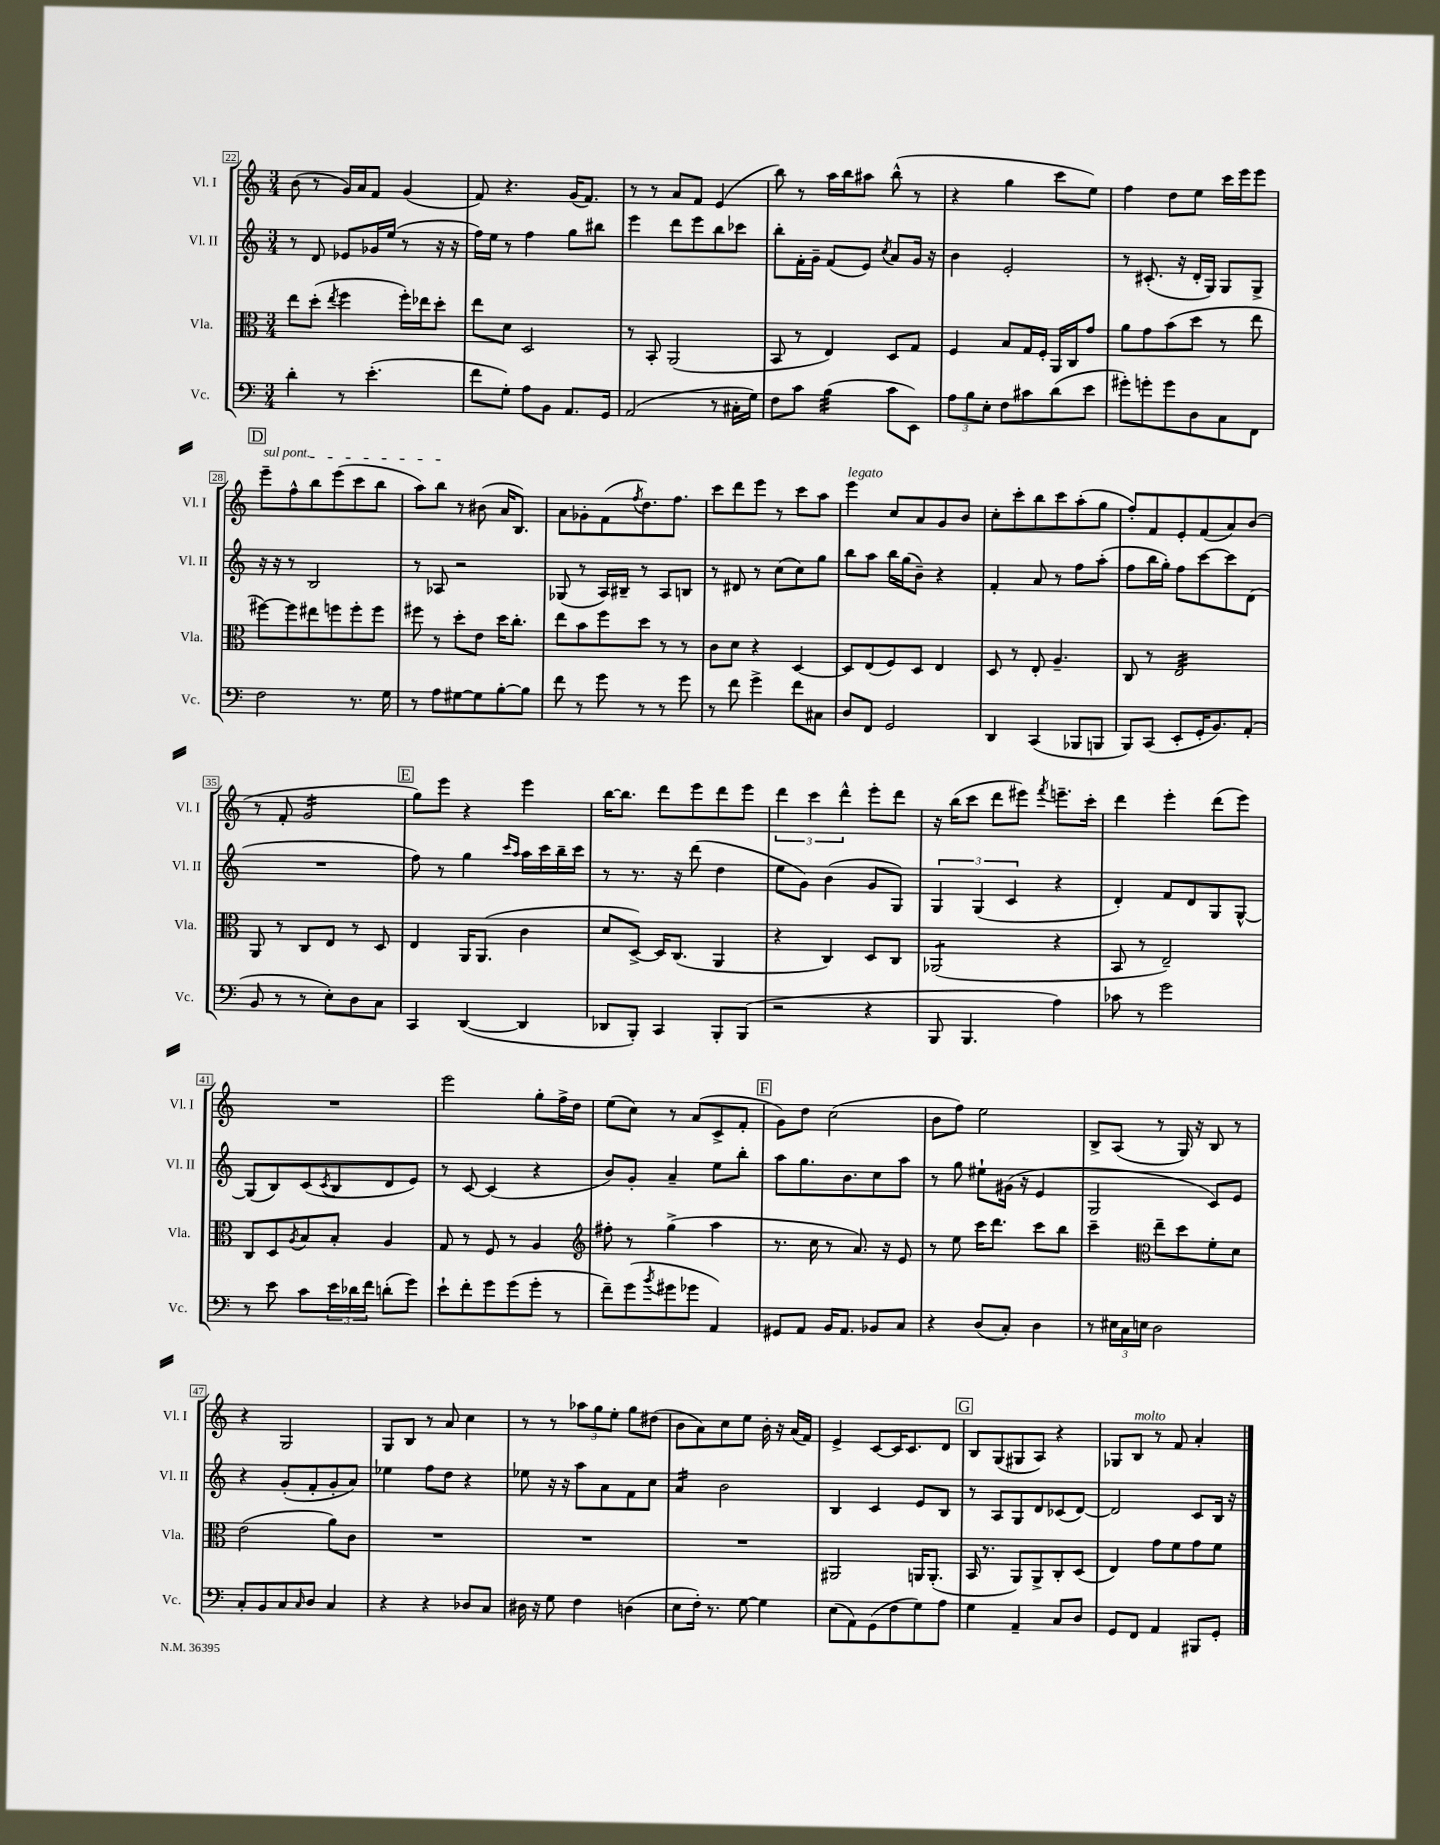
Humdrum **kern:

**kern	**kern	**kern	**kern
*staff4	*staff3	*staff2	*staff1
*clefF4	*clefC3	*clefG2	*clefG2
*k[]	*k[]	*k[]	*k[]
*M3/4	*M3/4	*M3/4	*M3/4
4d'	8ee	8r	(8b
.	(8dd'	8d	8r
.	8qee	.	.
8r	4ff	8e-	16g)
.	.	.	16a
(4.e'	.	16g-	8f
.	.	(16ee	.
.	16ff')	8r	(4g
.	16ee-	.	.
.	8dd'	16r	.
.	.	16r	.
=	=	=	=
8f	8ee	16ff)	8f)
.	.	16ee	.
8G')	8d	8r	4.r
8A	2D	4ff	.
8BB	.	.	.
8.AA	.	8gg	(16g
.	.	.	8.f)
.	.	8bb#	.
16GG	.	.	.
=	=	=	=
(2AA	8r	4eee	8r
.	8BB'	.	8r
.	(2AA	8ddd	8a
.	.	8eee	8f
8r	.	8bb	(4e
16C#'	.	8ccc-	.
16G)	.	.	.
=	=	=	=
8F	8BB	8bb'	8bb)
8c	8r	16f'	8r
.	.	16g~	.
(4B	4E)	(8f	16aa
.	.	.	16bb
.	.	8e)	8aa#
.	.	8qcc	.
8c	8D	8a	(8bb^^
8EE)	8G	16g	8r
.	.	16r	.
=	=	=	=
12A	4F	4b	4r
12B	.	.	.
12E'	.	.	.
8F	8B	2e'	4gg
8c#	16G	.	.
.	16F'	.	.
(8d	16AA	.	8ccc
.	16C	.	.
8e	8g	.	8ee)
=	=	=	=
8g#')	8a	8r	4ff
8g'	8g	(8.c#'	.
8g	(8b	.	8dd
.	.	16r	.
8D	8dd	16d'	8ee
.	.	16G)	.
8C	8r	8G	16ccc
.	.	.	16eee
8FF	8ee	8G^	8eee
=	=	=	=
2F	[8ff#)	16r	8eee~
.	.	16r	.
.	8ff#]	8r	8ff^^
.	8ee#	2B	8bb
.	8ff	.	(8eee
8.r	8ff'	.	8ccc
.	8ff	.	8bb
16G	.	.	.
=	=	=	=
8r	8ff#	8r	8aa)
8A	8r	8A-	8bb
[8G#	8dd'	2r	8r
8G#]	8e	.	(8b#
[8B'	16dd	.	16a
.	8.cc'	.	8.B)
8B]	.	.	.
=	=	=	=
8f	8ee	(8G-	8a
8r	8b	8r	8g-'
8g	8ff	16A)	(8f
.	.	16B#~	.
.	.	.	8qff
8r	8dd	8r	8.dd)
8r	8r	8A	.
.	.	.	8.ff
8g	8r	8B	.
=	=	=	=
8r	8c	8r	8ccc
8f	8d	8d#	8ddd
4g^	4r	8r	8eee
.	.	(8cc	8r
8f	[4D	8cc)	8ccc
8C#	.	8gg	8aa
=	=	=	=
8D	8D]	8bb	4eee
8FF	(8E	8aa	.
2GG	8F)	16bb	8cc
.	.	(16gg	.
.	8D	8b~)	8a
.	4E	4r	8g
.	.	.	8b
=	=	=	=
4DD	8D	4f'	8cc'
.	8r	.	8ccc'
(4CC	8E'	8a	8bb
.	4.A~	8r	8ccc
8BBB-	.	8ff	(8aa'
8BBB	.	(8aa'	8gg
=	=	=	=
8BBB)	8C	8ff	8ff')
(8CC	8r	16bb	8f
.	.	16gg')	.
8EE'	2E	8ff	8e'
16GG'	.	[8ccc	(8f
8.BB)	.	.	.
.	.	8ccc]	8a)
(8AA'	.	(8d	(8b
=	=	=	=
8BB	8AA	2.r	8r
8r	8r	.	8f'
8r	8C	.	2g
8E')	8E	.	.
8D	8r	.	.
8C	8D	.	.
=	=	=	=
4CC	4E	8ff)	8gg)
.	.	8r	8eee
([4DD	16AA	4gg	4r
.	(8.AA	.	.
.	.	16qqccc	.
.	.	16qqaa	.
4DD]	4c	16aa	4eee
.	.	16ccc	.
.	.	16bb~	.
.	.	16ccc	.
=	=	=	=
8DD-	8d	8r	[16bb
.	.	.	8.bb]
8BBB')	[8D^)	8.r	.
4CC	16D]	.	8ddd
.	(8.C	16r	.
.	.	(8ddd	8eee
8BBB'	4AA	4dd	8ddd
(8BBB	.	.	8eee
=	=	=	=
2r	4r	8ee	6ddd
.	.	8g)	.
.	.	.	6ccc
.	4C)	(4b	.
.	.	.	6ddd^^
4r	8D	8g	8eee'
.	8C	8G)	8ddd
=	=	=	=
8BBB	(2AA-	6G	16r
.	.	.	(16bb
4.BBB	.	.	8ccc
.	.	(6G	.
.	.	.	8ddd
.	.	6c	.
.	.	.	8eee#)
.	.	.	8qfff
4A)	4r	4r	8.eee~
.	.	.	16ccc'
=	=	=	=
8c-	8BB	4d')	4ddd
8r	8r	.	.
2g	2E~)	8f	4eee'
.	.	8d	.
.	.	8G	(8ddd
.	.	[8G^^	8eee)
=	=	=	=
8r	8C	(8G]	2.r
8e	8D	8B)	.
.	8qA	.	.
8c	8B	(8c	.
.	.	8qc	.
24e	8B'	8B	.
24d-	.	.	.
24f	.	.	.
(8d'	4A	8d	.
8g)	.	8e)	.
=	=	=	=
8e`	8G	8r	2eee
8f'	8r	[8c	.
8g	8F	(4c]	.
(8g	8r	.	.
8g'	4A	4r	8gg'
8r	.	.	16ff^
.	.	.	16dd
=	=	=	=
*	*clefG2	*	*
8f~)	8ff#'	8b)	(8ee
(8g	8r	8g'	8cc)
8qb	.	.	.
8g#	(4gg^	4a~	8r
8g-	.	.	(8a
4AA)	4aa	8ee	8c^
.	.	8bb'	8f'
=	=	=	=
8GG#	8.r	8aa	8g)
8AA	.	8.gg	8dd
.	16cc	.	.
16BB	8r	.	(2cc
8.AA	.	8.b	.
.	8.a)	.	.
8BB-	.	8cc	.
.	16r	.	.
8C	8e	8aa	.
=	=	=	=
4r	8r	8r	8b
.	8ee	8gg	8ff)
(8D	16ccc	8ee#`	2ee
.	8.ddd	.	.
8C')	.	(16g#	.
.	.	16r	.
4D	8ccc	4e	.
.	8bb	.	.
=	=	=	=
8r	4ccc~	2G	8B^
24E#	.	.	(8A
24C	.	.	.
24E	.	.	.
*	*clefC3	*	*
2D	8ee~	.	8r
.	8dd	.	16G)
.	.	.	16r
.	8f'	8c)	8B
.	8d	8e	8r
=	=	=	=
8C'	(2e	4r	4r
8BB	.	.	.
8C	.	(8g'	2G
16qqC	.	.	.
8D	.	8f'	.
4C	8a)	8g'	.
.	8c	8a)	.
=	=	=	=
4r	2.r	4ee-	8G
.	.	.	8B
4r	.	8ff	8r
.	.	8dd	8a
8D-	.	4r	4cc
8C	.	.	.
=	=	=	=
16D#	2.r	8ee-	8r
16r	.	.	.
8G	.	16r	8r
.	.	16r	.
4F	.	8aa	12aa-
.	.	.	12gg
.	.	8a	.
.	.	.	12ee'
(4D	.	8f	8gg
.	.	8cc	(8dd#
=	=	=	=
8E	2.r	4a	8b
16F')	.	.	8a)
8.r	.	.	.
.	.	2b	8cc
[8G	.	.	8ee
4G]	.	.	16b'
.	.	.	16r
.	.	.	(16a
.	.	.	16f)
=	=	=	=
(8E	2AA#	4B	4e^
8AA)	.	.	.
(8GG	.	4c	[8c
8F	.	.	16c]
.	.	.	8.c
8G)	16AA	8e	.
.	(8.AA'	.	.
8A	.	8B	8d
=	=	=	=
4G	16BB	8r	8B
.	8.r	.	.
.	.	8A	(8G
4AA~	8AA)	8G	8G#
.	8AA^	8d	8A)
8C	8C'	(8c-	4r
8D	(8D	[8d)	.
=	=	=	=
8GG	4E)	2d]	8G-
8FF	.	.	8B
4AA	8g	.	8r
.	8f	.	8f
8BBB#	8g	8c	4a'
8GG'	8f	16B	.
.	.	16r	.
==	==	==	==
*-	*-	*-	*-
